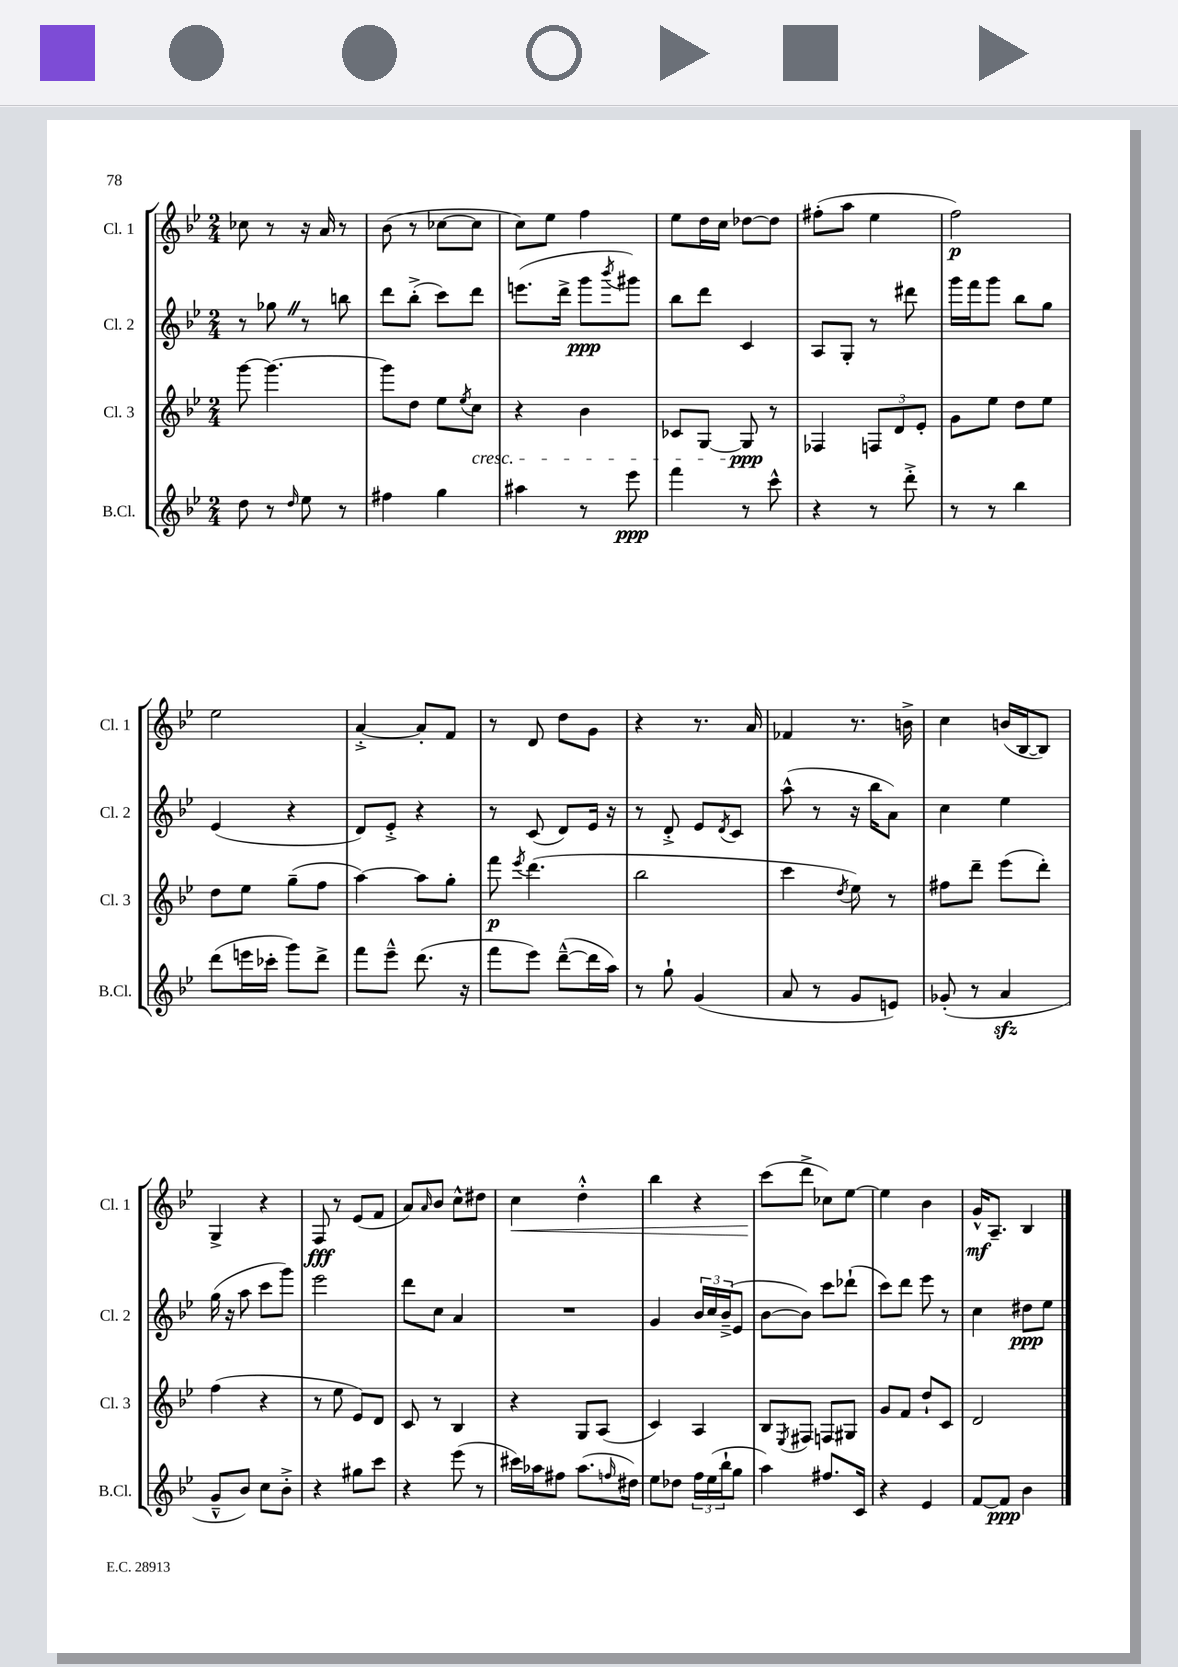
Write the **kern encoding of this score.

**kern	**kern	**kern	**kern
*staff4	*staff3	*staff2	*staff1
*clefG2	*clefG2	*clefG2	*clefG2
*k[b-e-]	*k[b-e-]	*k[b-e-]	*k[b-e-]
*M2/4	*M2/4	*M2/4	*M2/4
8dd\	[8ggg\	8r	8cc-\
8r	4.ggg\_	8gg-\	8r
16qqdd/	.	.	.
8ee-\	.	8r	16r
.	.	.	16a/
8r	.	8bb\	8r
=	=	=	=
4ff#\	8ggg\]L	8ddd\L	(8b-\
.	8dd\J	(8bb-'^\J	8r
4gg\	8ee-\L	8ccc\L)	[8cc-\L
.	8qee-/	.	.
.	8cc\J	8ddd\J	8cc-\]J
=	=	=	=
4aa#\	4r	(8.eee\L	8cc\L)
.	.	.	8ee-\J
.	.	16ddd^\Jk	.
8r	4b-\	8ggg\L	4ff\
.	.	8qbbb-/	.
8eee-\	.	8ggg#\J)	.
=	=	=	=
4fff\	8c-/L	8bb-\L	8ee-\L
.	[8G/J	8ddd\J	16dd\L
.	.	.	16cc\JJ
8r	8G/]	4c/	[8dd-\L
8ccc^^\	8r	.	8dd-\]J
=	=	=	=
4r	4F-/	8A/L	(8ff#'\L
.	.	8G'/J	8aa\J
8r	12F/L	8r	4ee-\
.	12d/	.	.
8ddd'^\	.	8ddd#\	.
.	12e-'/J	.	.
=	=	=	=
8r	8g\L	16ggg\LL	2ff\)
.	.	16fff\J	.
8r	8ee-\J	8ggg\J	.
4bb-\	8dd\L	8bb-\L	.
.	8ee-\J	8gg\J	.
=	=	=	=
(8ddd\L	8dd\L	(4e-/	2ee-\
16eee\L	8ee-\J	.	.
16ccc-'\JJ	.	.	.
8ggg\L)	(8gg~\L	4r	.
8ddd^\J	8ff\J	.	.
=	=	=	=
8fff\L	[4aa\)	8d/L)	[4a'^/
8eee-~^^\J	.	8e-'^/J	.
(8.ddd\	8aa\]L	4r	8a'/]L
.	8gg'\J	.	8f/J
16r	.	.	.
=	=	=	=
8fff\L	8fff\	8r	8r
.	8qeee-/	.	.
8eee-\J)	(4.ddd\	(8c/	8d/
([8ddd~^^\L	.	8d/L)	8dd\L
16ddd\]L	.	16e-/Jk	8g\J
16aa\JJ)	.	16r	.
=	=	=	=
8r	2bb-\	8r	4r
8gg`\	.	8d'^/	.
(4g/	.	8e-/L	8.r
.	.	8qd/	.
.	.	8c/J	.
.	.	.	16a/
=	=	=	=
8a/	4ccc\	(8aa^^\	4f-/
8r	.	8r	.
.	8qdd/	.	.
8g/L	8ee-\)	16r	8.r
.	.	16bb-\LK	.
8e/J)	8r	8a\J)	.
.	.	.	16b^\
=	=	=	=
(8g-'/	8ff#\L	4cc\	4cc\
8r	8ddd~\J	.	.
4a/	(8eee-\L	4ee-\	(16b/LL
.	.	.	[16B-/J
.	8ddd'\J)	.	8B-/]J)
=	=	=	=
8g~^^/L	(4ff\	(16gg\	4G^/
.	.	16r	.
8b-/J)	.	8aa\	.
8cc\L	4r	8ccc\L	4r
8b-'^\J	.	8ggg\J)	.
=	=	=	=
4r	8r	2eee-\	8F/
.	8ee-\	.	8r
8gg#\L	8e-/L)	.	(8e-/L
8ccc\J	8d/J	.	8f/J
=	=	=	=
4r	8c/	8ddd\L	8a/L)
.	.	.	16qqa/
.	8r	8cc\J	8b-/J
(8eee-\	4B-/	4a/	8cc^^\L
8r	.	.	8dd#\J
=	=	=	=
16ccc#\LL)	4r	2r	4cc\
16aa-\J	.	.	.
8ff#\J	.	.	.
(8.aa-\L	8G/L	.	4dd'^^\
.	(8A/J	.	.
16qqff/	.	.	.
16dd#\Jk)	.	.	.
=	=	=	=
8ee-\L	4c/)	4g/	4bb-\
8dd-\J	.	.	.
24ff\LL	4A/	24b-/LL	4r
(24ee-\	.	24cc/	.
24bb-`\J	.	(24b-~^/J	.
8gg\J	.	8e-/J	.
=	=	=	=
4aa\)	8B-/L	[8b-\L	(8ccc\L
.	8qE-/	.	.
.	8F#/J	8b-\]J)	8ddd^\J
8.ff#/L	8F/L	8ccc\L	8cc-\L)
.	8G#/J	(8ddd-`\J	[8ee-\J
16c/Jk	.	.	.
=	=	=	=
4r	8g/L	8ccc\L)	4ee-\]
.	8f/J	8ddd\J	.
4e-/	8dd`/L	8eee-\	4b-\
.	8c/J	8r	.
=	=	=	=
[8f/L	2d/	4cc\	16g^^/LK
.	.	.	8.A~/J
8f/]J	.	.	.
4b-\	.	8dd#\L	4B-/
.	.	8ee-\J	.
==	==	==	==
*-	*-	*-	*-
